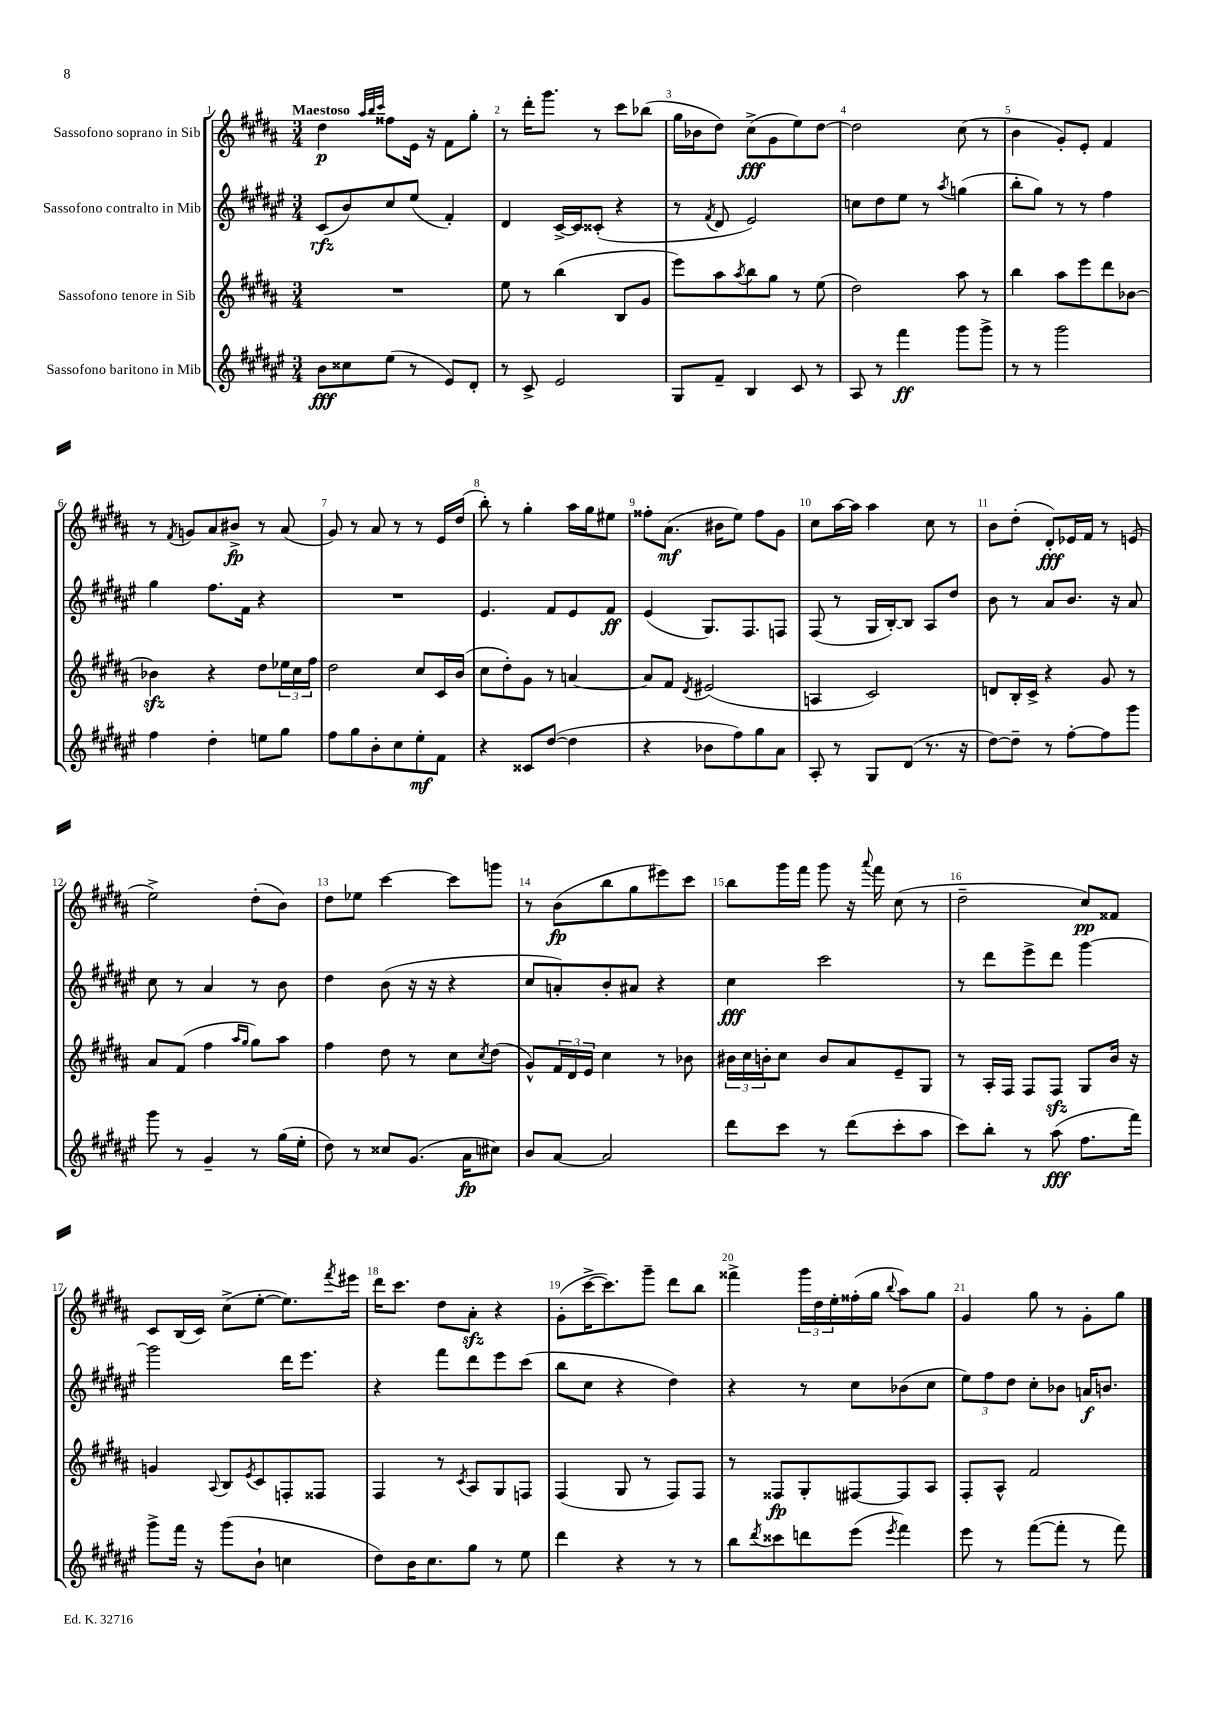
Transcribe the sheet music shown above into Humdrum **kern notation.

**kern	**dynam	**kern	**dynam	**kern	**dynam	**kern	**dynam
*part4	*part4	*part3	*part3	*part2	*part2	*part1	*part1
*staff4	*staff4	*staff3	*staff3	*staff2	*staff2	*staff1	*staff1
*I"Sassofono baritono in Mib	*	*I"Sassofono tenore in Sib	*	*I"Sassofono contralto in Mib	*	*I"Sassofono soprano in Sib	*
*clefG2	*	*clefG2	*	*clefG2	*	*clefG2	*
*k[f#c#g#d#a#e#]	*	*k[f#c#g#d#a#]	*	*k[f#c#g#d#a#e#]	*	*k[f#c#g#d#a#]	*
*M3/4	*	*M3/4	*	*M3/4	*	*M3/4	*
=1	=1	=1	=1	=1	=1	=1	=1
!	!	!	!	!	!	!LO:TX:a:B:t=Maestoso	!
8b\L	fff	2.r	.	(8c#/L	rfz	4dd#\	p
8cc##X\	.	.	.	8b/)	.	.	.
.	.	.	.	.	.	32qqaa#/LLL	.
.	.	.	.	.	.	32qqbb/	.
.	.	.	.	.	.	32qqccc#/JJJ	.
(8ee#\J	.	.	.	8cc#/	.	8ff##X\L	.
8r	.	.	.	(8ee#/J	.	16e\Jk	.
.	.	.	.	.	.	16r	.
8e#/L)	.	.	.	4f#'/)	.	8f#\L	.
8d#'/J	.	.	.	.	.	8gg#'\J	.
=2	=2	=2	=2	=2	=2	=2	=2
8r	.	8ee\	.	4d#/	.	8r	.
8c#^/	.	8r	.	.	.	16ddd#'\KL	.
.	.	.	.	.	.	8.ggg#\J	.
2e#/	.	(4bb\	.	[16c#^/LL	.	.	.
.	.	.	.	16c#/J]	.	.	.
.	.	.	.	(8c##X'/J	.	8r	.
.	.	8B/L	.	4r	.	8ccc#\L	.
.	.	8g#/J	.	.	.	(8bb-X\J	.
=3	=3	=3	=3	=3	=3	=3	=3
8G#/L	.	8eee\L)	.	8r	.	16gg#\LL	.
.	.	.	.	.	.	16b-X\J	.
.	.	.	.	8qf#/	.	.	.
8f#~/J	.	8aa#\	.	8d#/	.	8dd#\J)	.
.	.	8qaa#/	.	.	.	.	.
4B/	.	8bb\	.	2e#/)	.	(8cc#^\L	fff
.	.	8gg#\J	.	.	.	8g#\	.
8c#/	.	8r	.	.	.	8ee\)	.
8r	.	(8ee\	.	.	.	[8dd#\J	.
=4	=4	=4	=4	=4	=4	=4	=4
8A#/	.	2dd#\)	.	8ccn\L	.	2dd#\]	.
8r	.	.	.	8dd#\	.	.	.
4fff#\	ff	.	.	8ee#\J	.	.	.
.	.	.	.	8r	.	.	.
.	.	.	.	8qaa#/	.	.	.
8ggg#\L	.	8aa#\	.	(4ggn\	.	(8cc#\	.
8ggg#^\J	.	8r	.	.	.	8r	.
=5	=5	=5	=5	=5	=5	=5	=5
8r	.	4bb\	.	8bb'\L	.	4b\	.
8r	.	.	.	8gg#\J)	.	.	.
2ggg#\	.	8aa#\L	.	8r	.	8g#'/L)	.
.	.	8eee\	.	8r	.	8e'/J	.
.	.	8ddd#\	.	4ff#\	.	4f#/	.
.	.	[8b-X\J	.	.	.	.	.
!!LO:LB:g=z
=6	=6	=6	=6	=6	=6	=6	=6
4ff#\	.	4b-Xzz\]	.	4gg#\	.	8r	.
.	.	.	.	.	.	8qf#/	.
.	.	.	.	.	.	8gn/L	.
4dd#'\	.	4r	.	8.ff#\L	.	8a#/	.
.	.	.	.	.	.	8b#X^/J	fp
.	.	.	.	16f#\Jk	.	.	.
8een\L	.	8dd#\L	.	4r	.	8r	.
8gg#\J	.	24ee-X\L	.	.	.	(8a#/	.
.	.	24cc#\	.	.	.	.	.
.	.	24ff#\JJ	.	.	.	.	.
=7	=7	=7	=7	=7	=7	=7	=7
8ff#\L	.	2dd#\	.	2.r	.	8g#/)	.
8gg#\	.	.	.	.	.	8r	.
8b'\	.	.	.	.	.	8a#/	.
8cc#\	.	.	.	.	.	8r	.
8ee#'\	mf	8cc#/L	.	.	.	8r	.
8f#\J	.	16c#/L	.	.	.	16e/LL	.
.	.	(16b/JJ	.	.	.	(16dd#/JJ	.
=8	=8	=8	=8	=8	=8	=8	=8
4r	.	8cc#\L	.	4.e#/	.	8bb'\)	.
.	.	8dd#'\)	.	.	.	8r	.
8c##X/L	.	8g#\J	.	.	.	4gg#'\	.
([8dd#/J	.	8r	.	8f#/L	.	.	.
4dd#\]	.	[4an/	.	8e#/	.	16aa#\LL	.
.	.	.	.	.	.	16gg#\J	.
.	.	.	.	8f#/J	ff	8ee#X\J	.
=9	=9	=9	=9	=9	=9	=9	=9
4r	.	8a/L]	.	(4e#/	.	8ff##X'\L	.
.	.	8f#/J	.	.	.	(8.a#\J	mf
.	.	8qd#/	.	.	.	.	.
8b-X\L	.	(2e#X/	.	8.G#/L)	.	.	.
.	.	.	.	.	.	16b#X\KL	.
8ff#\)	.	.	.	.	.	8ee\J)	.
.	.	.	.	8.F#/	.	.	.
8gg#\	.	.	.	.	.	8ff##\L	.
8a#\J	.	.	.	8Fn/J	.	8g#\J	.
=10	=10	=10	=10	=10	=10	=10	=10
8A#'/	.	4An/	.	(8F#/	.	8cc#\L	.
8r	.	.	.	8r	.	[16aa#\L	.
.	.	.	.	.	.	16aa#\JJ]	.
8G#/L	.	2c#/)	.	16G#/LL	.	4aa#\	.
.	.	.	.	[16B'/J)	.	.	.
(8d#/J	.	.	.	8B/J]	.	.	.
8.r	.	.	.	8A#/L	.	8cc#\	.
.	.	.	.	8dd#/J	.	8r	.
16r	.	.	.	.	.	.	.
=11	=11	=11	=11	=11	=11	=11	=11
[8dd#\L)	.	8dn/L	.	8b\	.	8b\L	.
8dd#~\J]	.	16B'/L	.	8r	.	(8dd#'\J	.
.	.	16c#^/JJ	.	.	.	.	.
8r	.	4r	.	8a#/L	.	8d#'/L)	fff
[8ff#'\L	.	.	.	8.b/J	.	16e-X/L	.
.	.	.	.	.	.	16f#/JJ	.
8ff#\]	.	8g#/	.	.	.	8r	.
.	.	.	.	16r	.	.	.
8ggg#\J	.	8r	.	8a#/	.	(8en/	.
!!LO:LB:g=z
=12	=12	=12	=12	=12	=12	=12	=12
8ggg#\	.	8a#/L	.	8cc#\	.	2ee^\)	.
8r	.	(8f#/J	.	8r	.	.	.
4g#~/	.	4ff#\	.	4a#/	.	.	.
.	.	16qqaa#/LL	.	.	.	.	.
.	.	16qqgg#/JJ	.	.	.	.	.
8r	.	8gg#\L)	.	8r	.	(8dd#'\L	.
(16gg#\LL	.	8aa#\J	.	8b\	.	8b\J)	.
16ee#'\JJ	.	.	.	.	.	.	.
=13	=13	=13	=13	=13	=13	=13	=13
8dd#\)	.	4ff#\	.	4dd#\	.	8dd#\L	.
8r	.	.	.	.	.	8ee-X\J	.
8cc##X/L	.	8dd#\	.	(8b\	.	[4ccc#\	.
(8.g#/J	.	8r	.	16r	.	.	.
.	.	.	.	16r	.	.	.
.	.	8cc#\L	.	4r	.	8ccc#\L]	.
16a#\KL	fp	.	.	.	.	.	.
.	.	8qcc#/	.	.	.	.	.
8cc#X\J)	.	(8dd#\J	.	.	.	8gggn\J	.
=14	=14	=14	=14	=14	=14	=14	=14
8b/L	.	8g#^^/L)	.	8cc#/L	.	8r	.
[8a#/J	.	24f#/L	.	8an'/)	.	(8b\L	fp
.	.	24d#/	.	.	.	.	.
.	.	24e/JJ	.	.	.	.	.
2a#/]	.	4cc#\	.	8b'/	.	8bb\	.
.	.	.	.	8a#X/J	.	8gg#\	.
.	.	8r	.	4r	.	8eee#X\)	.
.	.	8b-X\	.	.	.	8ccc#\J	.
=15	=15	=15	=15	=15	=15	=15	=15
8ddd#\L	.	24b#X\LL	.	4cc#\	fff	8bb\L	.
.	.	24cc#\	.	.	.	.	.
.	.	24bn'\J	.	.	.	.	.
8ccc#\J	.	8cc#\J	.	.	.	16ggg#\L	.
.	.	.	.	.	.	16fff#\JJ	.
8r	.	8b/L	.	2ccc#\	.	8ggg#\	.
(8ddd#\L	.	8a#/	.	.	.	16r	.
.	.	.	.	.	.	8qqaaa#/	.
.	.	.	.	.	.	16fff#\	.
8ccc#'\	.	8e~/	.	.	.	(8cc#\	.
8aa#\J	.	8G#/J	.	.	.	8r	.
=16	=16	=16	=16	=16	=16	=16	=16
8ccc#\L)	.	8r	.	8r	.	2dd#~\	.
8bb'\J	.	16A#'/LL	.	8ddd#\L	.	.	.
.	.	16F#/JJ	.	.	.	.	.
8r	.	8F#/L	.	8eee#^\	.	.	.
(8aa#\	fff	8F#zz/J	.	8ddd#\J	.	.	.
8.ff#\L	.	8G#/L	.	[4ggg#\	.	8cc#/L)	pp
.	.	16b/Jk	.	.	.	8f##X/J	.
16fff#\Jk)	.	16r	.	.	.	.	.
!!LO:LB:g=z
=17	=17	=17	=17	=17	=17	=17	=17
8ggg#^\L	.	4gn/	.	2ggg#\]	.	8c#/L	.
16fff#\Jk	.	.	.	.	.	(16B/L	.
16r	.	.	.	.	.	16c#/JJ)	.
.	.	8qqA#/	.	.	.	.	.
(8ggg#\L	.	8B/L	.	.	.	(8cc#^\L	.
.	.	8qe/	.	.	.	.	.
8b`\J	.	8c#/	.	.	.	[8ee'\J	.
4ccn\	.	8Fn'/	.	16ddd#\KL	.	8.ee\L])	.
.	.	.	.	8.eee#\J	.	.	.
.	.	8F##X/J	.	.	.	.	.
.	.	.	.	.	.	8qfff#/	.
.	.	.	.	.	.	16eee#X\Jk	.
=18	=18	=18	=18	=18	=18	=18	=18
8dd#\L)	.	4F#/	.	4r	.	16ddd#\KL	.
.	.	.	.	.	.	8.ccc#\J	.
16b\K	.	.	.	.	.	.	.
8.cc#\	.	.	.	.	.	.	.
.	.	8r	.	8fff#\L	.	8dd#\L	.
.	.	8qc#/	.	.	.	.	.
8gg#\J	.	8A#/L	.	8ddd#\	.	8a#zz'\J	.
8r	.	8G#/	.	8eee#\	.	4r	.
8ee#\	.	8Fn/J	.	(8ccc#\J	.	.	.
=19	=19	=19	=19	=19	=19	=19	=19
4ddd#\	.	(4F#/	.	8bb\L	.	(8g#'\L	.
.	.	.	.	8cc#\J	.	[16ccc#^\K	.
.	.	.	.	.	.	8.ccc#\])	.
4r	.	8G#/	.	4r	.	.	.
.	.	8r	.	.	.	8ggg#~\J	.
8r	.	8F#/L)	.	4dd#\)	.	8ddd#\L	.
8r	.	8F#/J	.	.	.	8bb\J	.
=20	=20	=20	=20	=20	=20	=20	=20
8bb\L	.	8r	.	4r	.	4fff##X^\	.
8qddd#/	.	.	.	.	.	.	.
8ccc##X\	.	8F##X/L	fp	.	.	.	.
8dddn\	.	8G#'/	.	8r	.	24ggg#\LL	.
.	.	.	.	.	.	24dd#\	.
.	.	.	.	.	.	24ee'\	.
(8eee#\J	.	[8F#X/	.	8cc#\L	.	(16ff##X'\	.
.	.	.	.	.	.	16gg#\JJ	.
8qeee#/	.	.	.	.	.	8qqbb/	.
4fff#\)	.	8F#/]	.	(8b-X\	.	8aa#\L)	.
.	.	8A#/J	.	8cc#\J	.	8gg#\J	.
=21	=21	=21	=21	=21	=21	=21	=21
8eee#\	.	8F#'/L	.	12ee#\L)	.	4g#/	.
.	.	.	.	12ff#\	.	.	.
8r	.	8A#^^/J	.	.	.	.	.
.	.	.	.	12dd#\J	.	.	.
([8fff#\L	.	2f#/	.	8cc#'\L	.	8gg#\	.
8fff#'\J]	.	.	.	8b-X\J	.	8r	.
8r	.	.	.	16an/KL	f	8g#'\L	.
.	.	.	.	8.bn/J	.	.	.
8fff#\)	.	.	.	.	.	8gg#\J	.
==	==	==	==	==	==	==	==
*-	*-	*-	*-	*-	*-	*-	*-
